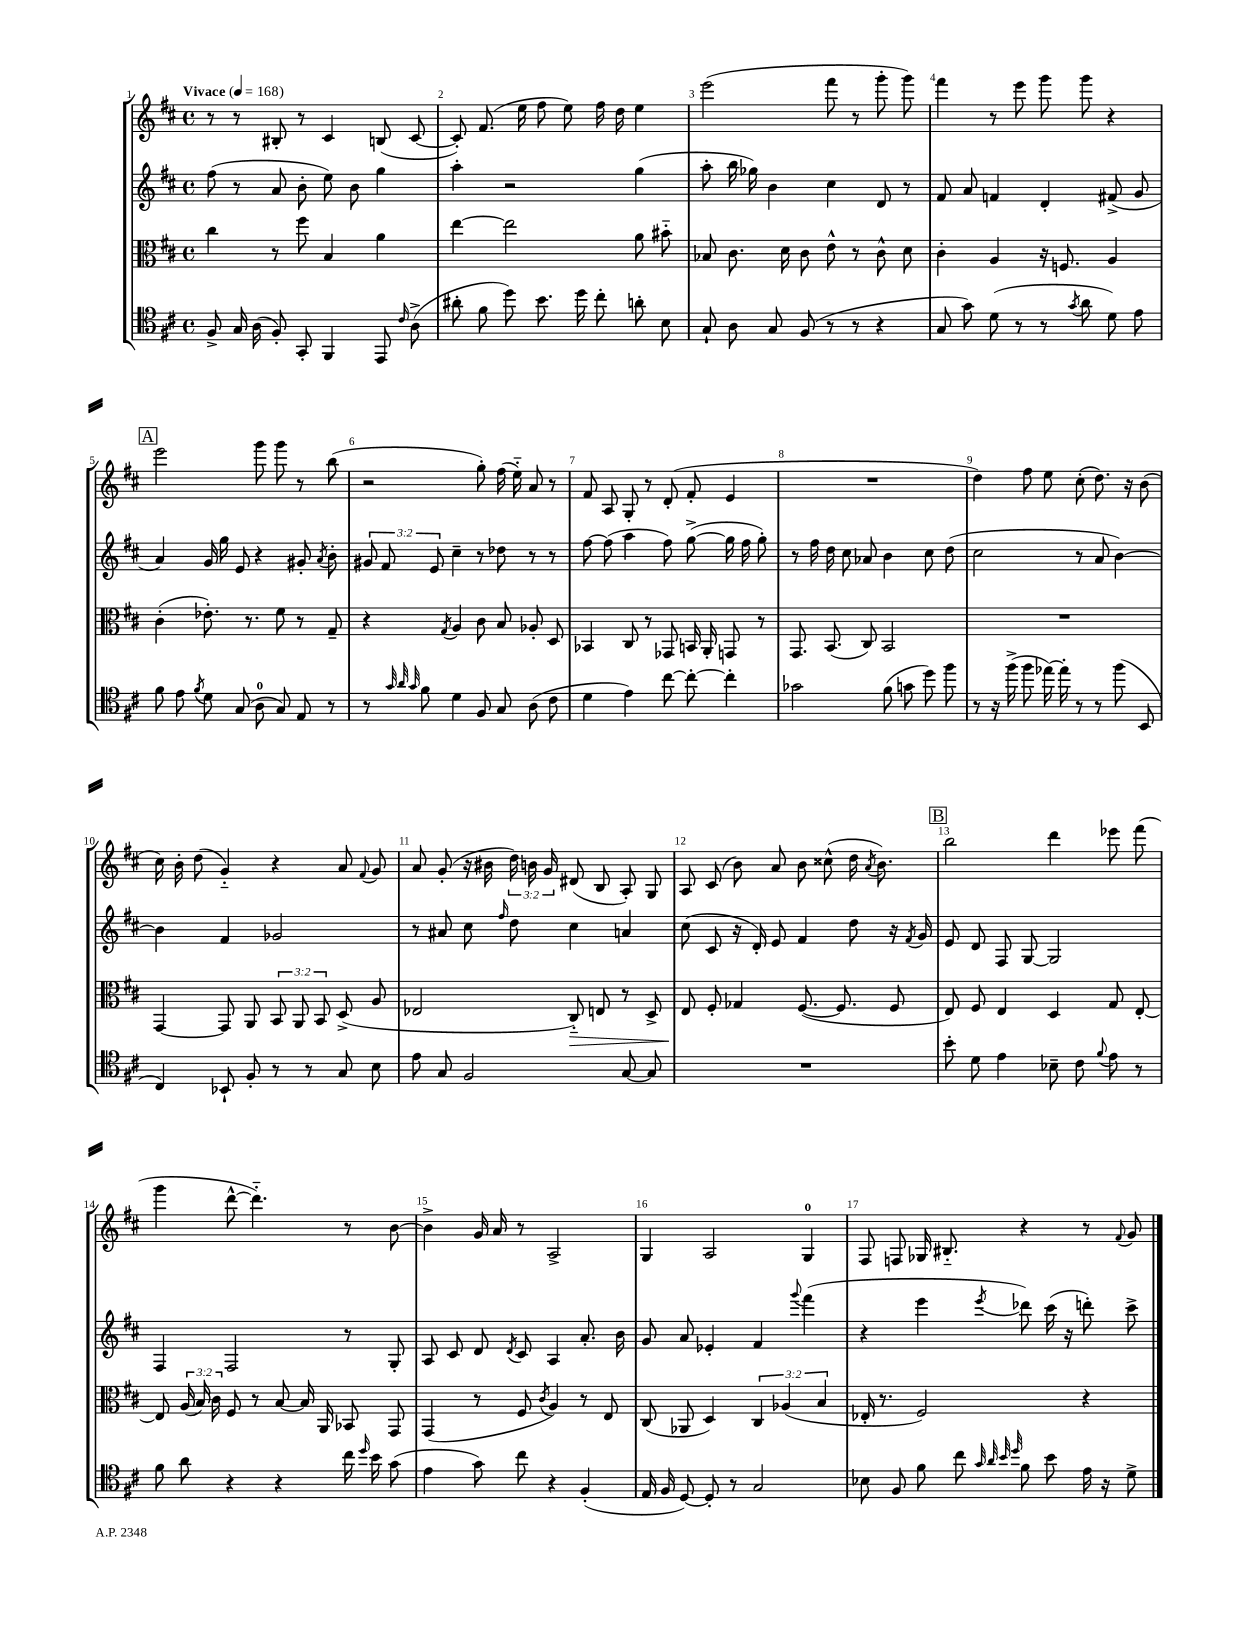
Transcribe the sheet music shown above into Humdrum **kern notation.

**kern	**kern	**kern	**kern
*staff4	*staff3	*staff2	*staff1
*clefC4	*clefC3	*clefG2	*clefG2
*k[f#c#]	*k[f#c#]	*k[f#c#]	*k[f#c#]
*M4/4	*M4/4	*M4/4	*M4/4
*met(c)	*met(c)	*met(c)	*met(c)
*MM168	*MM168	*MM168	*MM168
8F#^	4cc#	(8ff#	8r
16G	.	8r	8r
(16A	.	.	.
8F#')	8r	8a	8B#'
8GG'	8ff#	8b'	8r
4FF#	4B	8ee)	4c#
.	.	8b	.
8EE	4a	4gg	(8B
16qqc#	.	.	.
(8A^	.	.	[8c#
=	=	=	=
8a#'	[4ee	4aa'	8c#'])
8f#	.	.	(8.f#
8dd)	2ee]	2r	.
.	.	.	16ee
8.b	.	.	8ff#
.	.	.	8ee)
16dd	.	.	.
8cc#'	.	.	16ff#
.	.	.	16dd
8a'	8a	(4gg	4ee
8B	8b#'~	.	.
=	=	=	=
8G`	8B-	8aa'	(2eee
8A	8.c#	16bb	.
.	.	16gg-)	.
8G	.	4b	.
.	16d	.	.
(8F#	8c#	.	.
8r	8e^^	4cc#	8fff#
8r	8r	.	8r
4r	8c#^^	8d	8ggg'
.	8d	8r	8ggg)
=	=	=	=
8G	4c#'	8f#	4fff#
8g)	.	8a	.
(8d	4A	4f	8r
8r	.	.	8eee
8r	16r	4d'	8ggg
.	8.F	.	.
8qg	.	.	.
8a	.	.	8ggg
8d)	4A	(8f#^	4r
8e	.	8g	.
=	=	=	=
8f#	(4c#'	4a)	2eee
8e	.	.	.
8qf#	.	.	.
8d	8.e-')	16g	.
.	.	16gg	.
(8G	.	8e	.
.	8.r	.	.
8A	.	4r	8ggg
8G)	8f#	.	8ggg
8E	8r	8g#'	8r
.	.	8qa	.
8r	8G~	8b'	(8bb
=	=	=	=
8r	4r	12g#	2r
.	.	12f#	.
32qqg	.	.	.
32qqa	.	.	.
32qqg	.	.	.
8f#	.	.	.
.	.	12e	.
.	8qG	.	.
4d	4A	4cc#~	.
8F#	8c#	8r	8gg')
8G	8B	8dd-	(16ff#
.	.	.	16ee'~)
(8A	8A-'	8r	8a
8c#	8D	8r	8r
=	=	=	=
4d	4BB-	[8ff#	8f#
.	.	(8ff#]	8A
4e)	8C#	4aa	8G'
.	8r	.	8r
[8cc#	8GG-	8ff#)	(8d'
8cc#'_	16BB	([8gg^	8f#'
.	16AA'	.	.
4cc#']	8GG	16gg]	4e
.	.	16ff#	.
.	8r	8gg')	.
=	=	=	=
2g-	8.GG	8r	1r
.	.	16ff#	.
.	(8.BB	16dd	.
.	.	8cc#	.
.	8C#)	8a-	.
(8f#	2BB	4b	.
8g	.	.	.
8dd)	.	8cc#	.
8ff#	.	(8dd	.
=	=	=	=
8r	1r	2cc#	4dd)
16r	.	.	.
(16ff#^	.	.	.
8ff#	.	.	8ff#
[16ee-)	.	.	8ee
16ee-']	.	.	.
8r	.	8r	(8cc#'
8r	.	8a	8.dd)
(8ff#	.	[4b)	.
.	.	.	16r
8BB	.	.	(8b
=	=	=	=
4C#)	[4GG	4b]	16cc#)
.	.	.	16b'
.	.	.	(8dd
8BB-`	8GG]	4f#	4g'~)
8F#'	8AA	.	.
8r	12BB	2g-	4r
.	12AA	.	.
8r	.	.	.
.	12BB	.	.
8G	(8D^	.	8a
.	.	.	8qqf#
8B	8A	.	8g
=	=	=	=
8e	2E-	8r	8a
8G	.	8a#	(8g'
2F#	.	8cc#	16r
.	.	.	16b#
.	.	16qqff#	.
.	.	8dd	24dd)
.	.	.	24b
.	.	.	24g
.	8C#'~)	4cc#	(8d#
.	8E	.	8B
[8G	8r	4a	8A')
8G]	8D^	.	8G
=	=	=	=
1r	8E	(8cc#	8A
.	8F#'	8c#	(8c#
.	4G-	16r	8b)
.	.	16d')	.
.	.	8e	8a
.	([8.F#	4f#	8b
.	.	.	(8cc##^^
.	8.F#]	.	.
.	.	8dd	16dd
.	.	.	8qa
.	.	.	8.b)
.	8F#	16r	.
.	.	8qf#	.
.	.	16g	.
=	=	=	=
8b'	8E)	8e	2bb
8d	8F#	8d	.
4e	4E	8F#	.
.	.	[8G	.
8B-~	4D	2G]	4ddd
8c#	.	.	.
8qqf#	.	.	.
8e	8G	.	8eee-
8r	[8E'	.	(8fff#
=	=	=	=
8f#	8E]	4F#	4ggg
8a	(24A	.	.
.	24B)	.	.
.	24c#	.	.
4r	8F#	2F#	[8ddd^^
.	8r	.	4.ddd'~])
4r	[8B	.	.
.	16B]	.	.
.	16AA	.	.
16cc#	8BB-	8r	8r
16qqdd	.	.	.
16b	.	.	.
(8g	8GG	8G'	[8b
=	=	=	=
4e	(4GG	8A	4b^]
.	.	8c#	.
8g)	8r	8d	16g
.	.	.	16a
.	.	8qd	.
8cc#	8F#	8c#	8r
.	8qc#	.	.
4r	4A)	4A	2A^
(4F#'	8r	8.a'	.
.	8E	.	.
.	.	16b	.
=	=	=	=
16E	(8C#	8g	4G
16F#	.	.	.
[8D)	8AA-	8a	.
8D']	4D)	4e-'	2A
8r	.	.	.
2G	6C#	4f#	.
.	(6A-	.	.
.	.	8qqggg	.
.	.	(4fff#	4G
.	6B	.	.
=	=	=	=
8B-	16E-'	4r	8F#
.	8.r	.	.
8F#	.	.	8F
8f#	2F#)	4eee	16G-
.	.	.	8.B#'~
8cc#	.	.	.
32qqg	.	.	.
32qqa	.	.	.
32qqb	.	.	.
32qqdd	.	8qeee	.
8f#	.	8ddd-)	4r
8b	.	(16ccc#	.
.	.	16r	.
16e	4r	8ddd')	8r
16r	.	.	.
.	.	.	8qqf#
8d^	.	8ccc#^	8g
==	==	==	==
*-	*-	*-	*-
